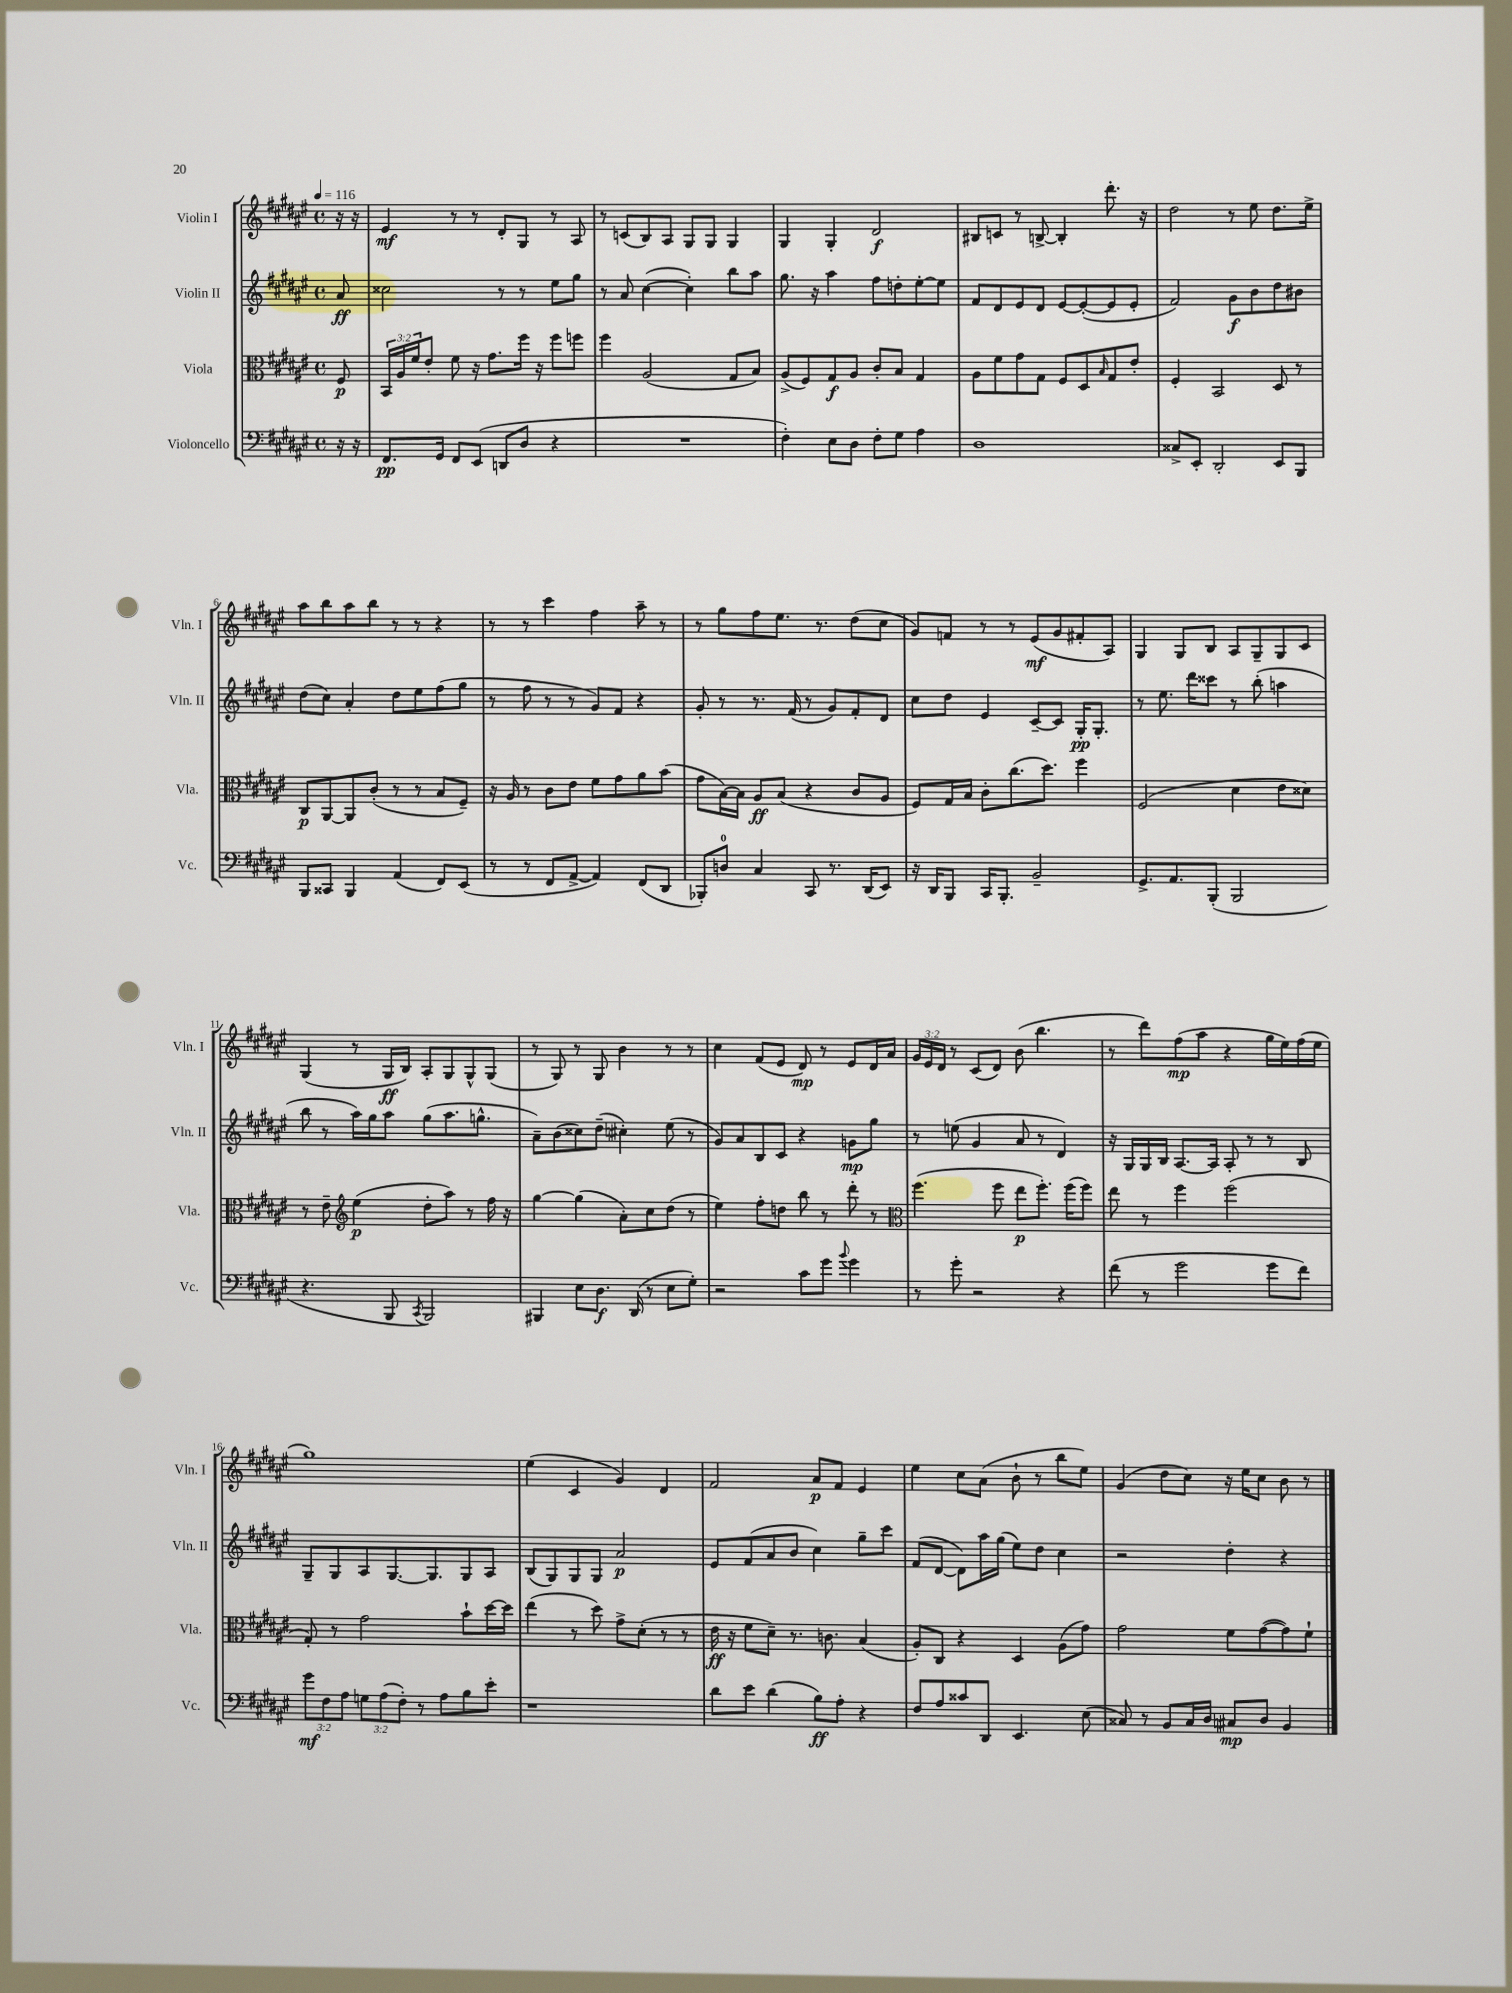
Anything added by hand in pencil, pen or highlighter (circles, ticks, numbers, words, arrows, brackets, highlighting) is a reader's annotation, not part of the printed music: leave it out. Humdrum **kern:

**kern	**kern	**kern	**kern
*staff4	*staff3	*staff2	*staff1
*clefF4	*clefC3	*clefG2	*clefG2
*k[f#c#g#d#a#e#]	*k[f#c#g#d#a#e#]	*k[f#c#g#d#a#e#]	*k[f#c#g#d#a#e#]
*M4/4	*M4/4	*M4/4	*M4/4
*met(c)	*met(c)	*met(c)	*met(c)
*MM116	*MM116	*MM116	*MM116
16r	8F#	8a#	16r
16r	.	.	16r
=	=	=	=
8.FF#	24BB	2cc##	4e#
.	24A#	.	.
.	24f#	.	.
.	8e#'	.	.
16GG#	.	.	.
8FF#	8f#	.	8r
(8EE#	16r	.	8r
.	8.g#	.	.
8DD	.	8r	8d#'
8D#	16ff#	8r	8G#
.	16r	.	.
4r	8ff#	8ee#	8r
.	8ff	8gg#	8A#
=	=	=	=
1r	4ff#	8r	8r
.	.	8a#	(8c
.	(2A#	([4cc#	8B)
.	.	.	8A#
.	.	4cc#'])	8G#
.	.	.	8G#
.	8G#	8bb	4G#
.	8B)	8aa#	.
=	=	=	=
4F#')	(8A#^	8.gg#	4G#
.	8F#)	.	.
.	.	16r	.
8E#	8G#	4aa#	4G#'
8D#	8A#	.	.
8F#'	8c#'	8ff#	2d#
8G#	8B	8dd'	.
4A#	4G#	[8ee#'	.
.	.	8ee#]	.
=	=	=	=
1D#	8A#	8f#	8B#
.	8f#	8d#	8c
.	8g#	8e#	8r
.	8G#	8d#	[8B^
.	8F#	[8e#	4B']
.	8D#	(8e#'_	.
.	16qqB	.	.
.	8G#	8e#]	8.ddd#'
.	8e#'	8e#'	.
.	.	.	16r
=	=	=	=
8C##^	4F#'	2f#)	2dd#
8EE#'	.	.	.
2DD#'	2BB	.	.
.	.	8g#	8r
.	.	8b	8ee#
8EE#	8D#	8dd#	8.dd#
8BBB	8r	8b#	.
.	.	.	16ee#^
=	=	=	=
8BBB	8C#	(8dd#	8aa#
8CC##	[8AA#	8cc#)	8bb
4BBB	8AA#]	4a#'	8aa#
.	(8c#'	.	8bb
(4AA#	8r	8dd#	8r
.	8r	8ee#	8r
8FF#)	8B	(8ff#	4r
(8EE#	8F#~)	8gg#	.
=	=	=	=
8r	16r	8r	8r
.	16A#	.	.
8r	8r	8ff#	8r
8FF#	8c#	8r	4ccc#
[8AA#^	8e#	8r	.
4AA#])	8f#	8g#)	4ff#
.	8g#	8f#	.
(8FF#	8a#	4r	8aa#~
8DD#	(8b	.	8r
=	=	=	=
8BBB-')	8g#	8g#'	8r
8D	[16B)	8r	8gg#
.	16B]	.	.
4C#	8A#	8.r	8ff#
.	(8B	.	8.ee#
.	.	(16f#	.
8CC#	4r	8r	.
.	.	.	8.r
8.r	.	8g#)	.
.	8c#	8f#'	(8dd#
(16DD#	.	.	.
8EE#)	8A#	8d#	8cc#
=	=	=	=
16r	8F#)	8cc#	8g#)
16DD#	.	.	.
8BBB	16G#	8dd#	8f
.	16B	.	.
16CC#	8c#'	4e#	8r
8.BBB'	.	.	.
.	(8.cc#	.	8r
2BB~	.	[8c#~	(8e#
.	8.dd#)	.	.
.	.	8c#]	8g#
.	4ff#	16G#'	8f#'
.	.	8.G#'	.
.	.	.	8A#)
=	=	=	=
8.GG#^	(2F#	8r	4G#
.	.	8.ee#	.
8.AA#	.	.	.
.	.	.	8G#
.	.	16ddd#	.
(8BBB'	.	8ccc##	8B
2BBB	4d#	8r	8A#
.	.	(8bb'	8G#~
.	8e#	4aa	8G#
.	8d##)	.	8c#
=	=	=	=
4.r	8r	8bb	(4G#
.	8e#~	8r	.
*	*clefG2	*	*
.	(4ee#	16aa#)	8r
.	.	16gg#	.
8BBB	.	8aa#	16G#
.	.	.	16B)
8qCC#	.	.	.
2BBB)	8dd#'	(8gg#	8A#'
.	8aa#)	8.aa#	8G#
.	8r	.	8G#^^
.	.	8.gg^^	.
.	16ff#	.	(8G#
.	16r	.	.
=	=	=	=
4BBB#	[4gg#	8a#~)	8r
.	.	(8b	8G#)
8E#	(4gg#]	8cc##)	8r
8.D#	.	(8dd#~	8G#
.	8a#')	4cc#')	4b
(16DD#	.	.	.
8r	8cc#	.	.
8E#	(8dd#	(8ee#	8r
8G#')	8r	8r	8r
=	=	=	=
2r	4ee#)	8g#)	4cc#
.	.	8a#	.
.	8ff#'	8B	(8f#
.	8dd	8c#	8e#
8c#	8bb	4r	8d#)
8g#	8r	.	8r
8qqb	.	.	.
4g#	8ddd#'	8g	8e#
.	8r	8gg#	16d#
.	.	.	16a#
=	=	=	=
*	*clefC3	*	*
8r	(4.ff#	8r	24g#
.	.	.	24e#
.	.	.	24d#
8g#'	.	(8ee	8r
2r	.	4g#	(8c#
.	8ff#	.	8d#)
.	8ee#	8a#	(8b
.	8.ff#')	8r	4.bb
4r	.	4d#)	.
.	(16ff#	.	.
.	8ff#)	.	.
=	=	=	=
(8f#	8ee#	16r	8r
.	.	16G#	.
8r	8r	16G#	8ddd#)
.	.	16B	.
2g#	4ff#	[8.A#	(8ff#
.	.	.	8aa#
.	.	16A#]	.
.	(2ff#	8A#'	4r
.	.	8r	.
8g#	.	8r	16gg#
.	.	.	16ee#)
8f#)	.	8B	(16ff#
.	.	.	16ee#
=	=	=	=
12g#	8G#')	8G#~	1gg#)
12F#	.	.	.
.	8r	8G#	.
12A#	.	.	.
12G	2g#	8A#	.
(12A#	.	.	.
.	.	[8.G#	.
12F#')	.	.	.
8r	.	.	.
.	.	8.G#]	.
8A#	.	.	.
8B	8b`	8G#	.
8e#'	[16dd#	8A#	.
.	16dd#]	.	.
=	=	=	=
1r	(4ee#	(8B	(4ee#
.	.	8G#)	.
.	8r	8G#	4c#
.	8dd#)	8G#	.
.	8g#^	2a#	4g#)
.	(8d#'	.	.
.	8r	.	4d#
.	8r	.	.
=	=	=	=
8d#	16e#	8e#	2f#
.	16r	.	.
8e#	8f#	(8f#	.
(4d#	8d#~)	8a#	.
.	8.r	8b	.
8B)	.	4cc#)	8a#
.	8.c	.	.
8A#'	.	.	8f#
4r	(4B	8gg#~	4e#
.	.	8ccc#	.
=	=	=	=
8F#	8A#')	(8f#	4ee#
8A#	8C#	[8d#	.
8c##	4r	8d#])	8cc#
8DD#	.	16aa#	(8a#
.	.	(16gg#	.
4.EE#	4D#	8ee#)	8b`
.	.	8dd#	8r
.	(8A#	4cc#	8bb
(8E#	8g#)	.	8ee#)
=	=	=	=
8C##)	2g#	2r	(4g#
8r	.	.	.
8BB	.	.	8dd#
16C##	.	.	8cc#)
16D#	.	.	.
8C#	8f#	4dd#'	16r
.	.	.	16ee#
8D#	([8g#	.	8cc#
4BB	8g#])	4r	8b
.	8f#`	.	8r
==	==	==	==
*-	*-	*-	*-
